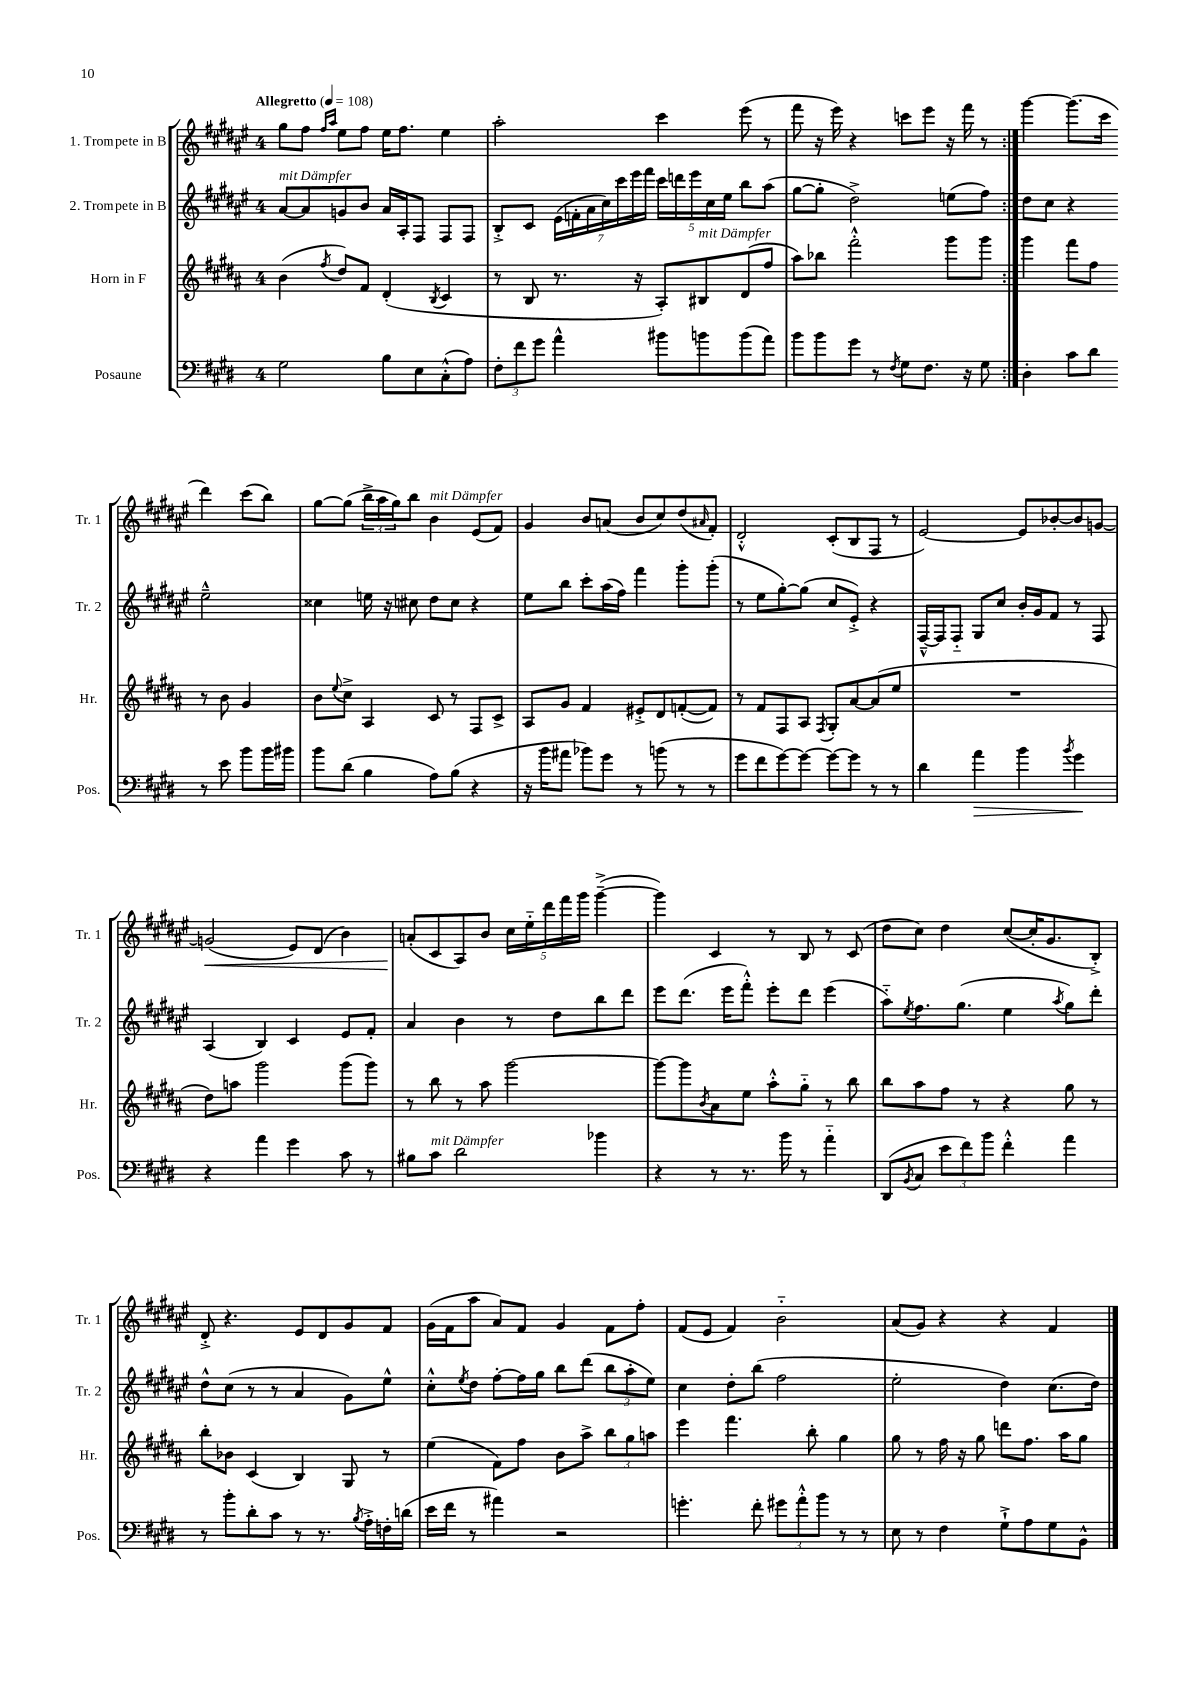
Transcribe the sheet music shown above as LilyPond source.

<<
\new StaffGroup <<
\new Staff = "s0" \with { instrumentName = "1. Trompete in B" shortInstrumentName = "Tr. 1" } {
    \clef treble \key fis \major \once \override Staff.TimeSignature.style = #'single-digit \time 4/4 \tempo "Allegretto" 4 = 108
    \repeat volta 2 { gis''8 fis''8 \grace { fis''16 ais''16 } eis''8 fis''8 eis''16 fis''8. eis''4 |
    ais''2-. cis'''4 eis'''8( r8 |
    fis'''8 r16 eis'''16) r4 c'''8 eis'''8 r16 fis'''16 r8 | }
    gis'''4~ gis'''8.( cis'''16 dis'''4) cis'''8( b''8) |
    gis''8~ gis''8( \tuplet 3/2 { b''16-> ais''16 gis''16) } b''8 b'4^\markup { \italic "mit Dämpfer" } eis'8( fis'8) |
    gis'4 b'8 a'8( b'8 cis''8) dis''8( \grace { ais'16 } fis'8-.) |
    dis'2-.-^ cis'8-.( b8 fis8 r8 |
    eis'2~) eis'8 bes'8~-. bes'8 g'8~ |
    g'2\<( eis'8) dis'8( b'4) |
    a'8-.\!( cis'8 ais8) b'8 \tuplet 5/4 { cis''16 eis''16-_ dis'''16 fis'''16 gis'''16 } gis'''4~--->( |
    gis'''4) cis'4 r8 b8 r8 cis'8( |
    dis''8 cis''8) dis''4 cis''8~( cis''16-. gis'8. b8-.->) |
    dis'8-.-> r4. eis'8 dis'8 gis'8 fis'8 |
    gis'16( fis'16 ais''8 ais'8) fis'8 gis'4 fis'8 fis''8-. |
    fis'8( eis'8 fis'4) b'2-_ |
    ais'8( gis'8) r4 r4 fis'4 \bar "|." |
}
\new Staff = "s1" \with { instrumentName = "2. Trompete in B" shortInstrumentName = "Tr. 2" } {
    \clef treble \key fis \major \once \override Staff.TimeSignature.style = #'single-digit \time 4/4
    \repeat volta 2 { ais'8~^\markup { \italic "mit Dämpfer" } ais'8 g'8 b'8 ais'16 ais16-. fis8 fis8 fis8 |
    b8-.-> cis'8 \tuplet 7/4 { eis'16( f'16-. ais'16 cis''16) cis'''16 eis'''16 fis'''16 } \tuplet 5/4 { cis'''16 d'''16 eis'''16 cis''16 eis''16 } b''8 ais''8( |
    gis''8~ gis''8-. dis''2->) e''8( fis''8) | }
    dis''8 cis''8 r4 eis''2---^ |
    cisis''4 e''16 r16 cis''8 dis''8 cis''8 r4 |
    eis''8 b''8 cis'''8-. ais''16( fis''16) fis'''4 gis'''8-. gis'''8-.( |
    r8 eis''8 gis''8~-.) gis''8( cis''8 eis'8-.->) r4 |
    fis16~---^ fis16 fis8-_ gis8 cis''8 b'16-. gis'16 fis'8 r8 fis8 |
    ais4( b4) cis'4 eis'8 fis'8-. |
    ais'4 b'4 r8 dis''8 b''8 dis'''8 |
    eis'''8 dis'''8.( eis'''16 fis'''8-.-^) eis'''8-. dis'''8 eis'''4( |
    ais''8-_) \acciaccatura { eis''8 } fis''8. gis''8.( eis''4 \acciaccatura { ais''8 } gis''8) dis'''8-. |
    dis''8-^ cis''8( r8 r8 ais'4 gis'8) eis''8-^ |
    cis''8-.-^ \acciaccatura { eis''8 } dis''8 fis''8~-. fis''16 gis''16 b''8 dis'''8( \tuplet 3/2 { b''8 ais''8-. eis''8) } |
    cis''4 dis''8-. b''8( fis''2 |
    eis''2-. dis''4) cis''8.( dis''16) \bar "|." |
}
\new Staff = "s2" \with { instrumentName = "Horn in F" shortInstrumentName = "Hr." } {
    \clef treble \key b \major \once \override Staff.TimeSignature.style = #'single-digit \time 4/4
    \repeat volta 2 { b'4( \acciaccatura { fis''8 } dis''8) fis'8 dis'4-.( \acciaccatura { b8 } cis'4 |
    r8 b8 r8. r16 ais8-.) bis8^\markup { \italic "mit Dämpfer" } dis'8( fis''8 |
    ais''8) bes''8 fis'''2-.-^ gis'''8 gis'''8 | }
    gis'''4 fis'''8 fis''8 r8 b'8 gis'4 |
    b'8 \appoggiatura { e''8 } cis''8-> ais4 cis'8 r8 fis8 cis'8-> |
    ais8 gis'8 fis'4 eis'8-.-> dis'8 f'8~-.( f'8) |
    r8 fis'8 fis8 ais8 \acciaccatura { fis8 } gis8-. ais'8~ ais'8( e''8 |
    R1 |
    dis''8) a''8 gis'''2 gis'''8( gis'''8) |
    r8 b''8 r8 ais''8 gis'''2~ |
    gis'''8~ gis'''8 \acciaccatura { b'8 } ais'8 e''8 ais''8-.-^ gis''8-_ r8 b''8 |
    b''8 ais''8 fis''8 r8 r4 gis''8 r8 |
    b''8-. bes'8 cis'4( b4) gis8 r8 |
    e''4( fis'8) fis''8 b'8 ais''8-> \tuplet 3/2 { b''8 gis''8 a''8 } |
    e'''4 fis'''4. b''8-. gis''4 |
    gis''8 r8 fis''16 r16 gis''8 d'''8 fis''8. ais''16 gis''8 \bar "|." |
}
\new Staff = "s3" \with { instrumentName = "Posaune" shortInstrumentName = "Pos." } {
    \clef bass \key e \major \once \override Staff.TimeSignature.style = #'single-digit \time 4/4
    \repeat volta 2 { gis2 b8 e8 cis8-.-^( a8) |
    \tuplet 3/2 { fis8-. fis'8 gis'8 } a'4-^ bis'8 b'8 b'8( a'8) |
    b'8 b'8 gis'8 r8 \acciaccatura { fis8 } gis8 fis8. r16 gis8 | }
    dis4-. cis'8 dis'8 r8 e'8 b'8 b'16 bis'16 |
    b'8 dis'8( b4 a8) b8( r4 |
    r16 b'16 ais'8 bes'8) gis'8 r8 b'8( r8 r8 |
    gis'8 fis'8 gis'8~) gis'8~ gis'8~ gis'8 r8 r8 |
    dis'4 a'4\> b'4 \acciaccatura { b'8 } gis'4\! |
    r4 a'4 gis'4 cis'8 r8 |
    bis8 cis'8^\markup { \italic "mit Dämpfer" } dis'2 bes'4 |
    r4 r8 r8. b'16 r8 a'4-_ |
    dis,8( \acciaccatura { b,8 } cis8 \tuplet 3/2 { e'8 fis'8) b'8 } fis'4-.-^ a'4 |
    r8 b'8-. dis'8-. cis'8 r8 r8. \acciaccatura { b8 } a16-.-> f16-. d'16( |
    e'16 fis'16 r8 ais'4) r2 |
    g'4.-. fis'8-. \tuplet 3/2 { gis'8 a'8-.-^ b'8 } r8 r8 |
    e8 r8 fis4 gis8-!-> a8 gis8 b,8-^ \bar "|." |
}
>>
>>
\layout { \context { \Score \remove "Bar_number_engraver" } }
